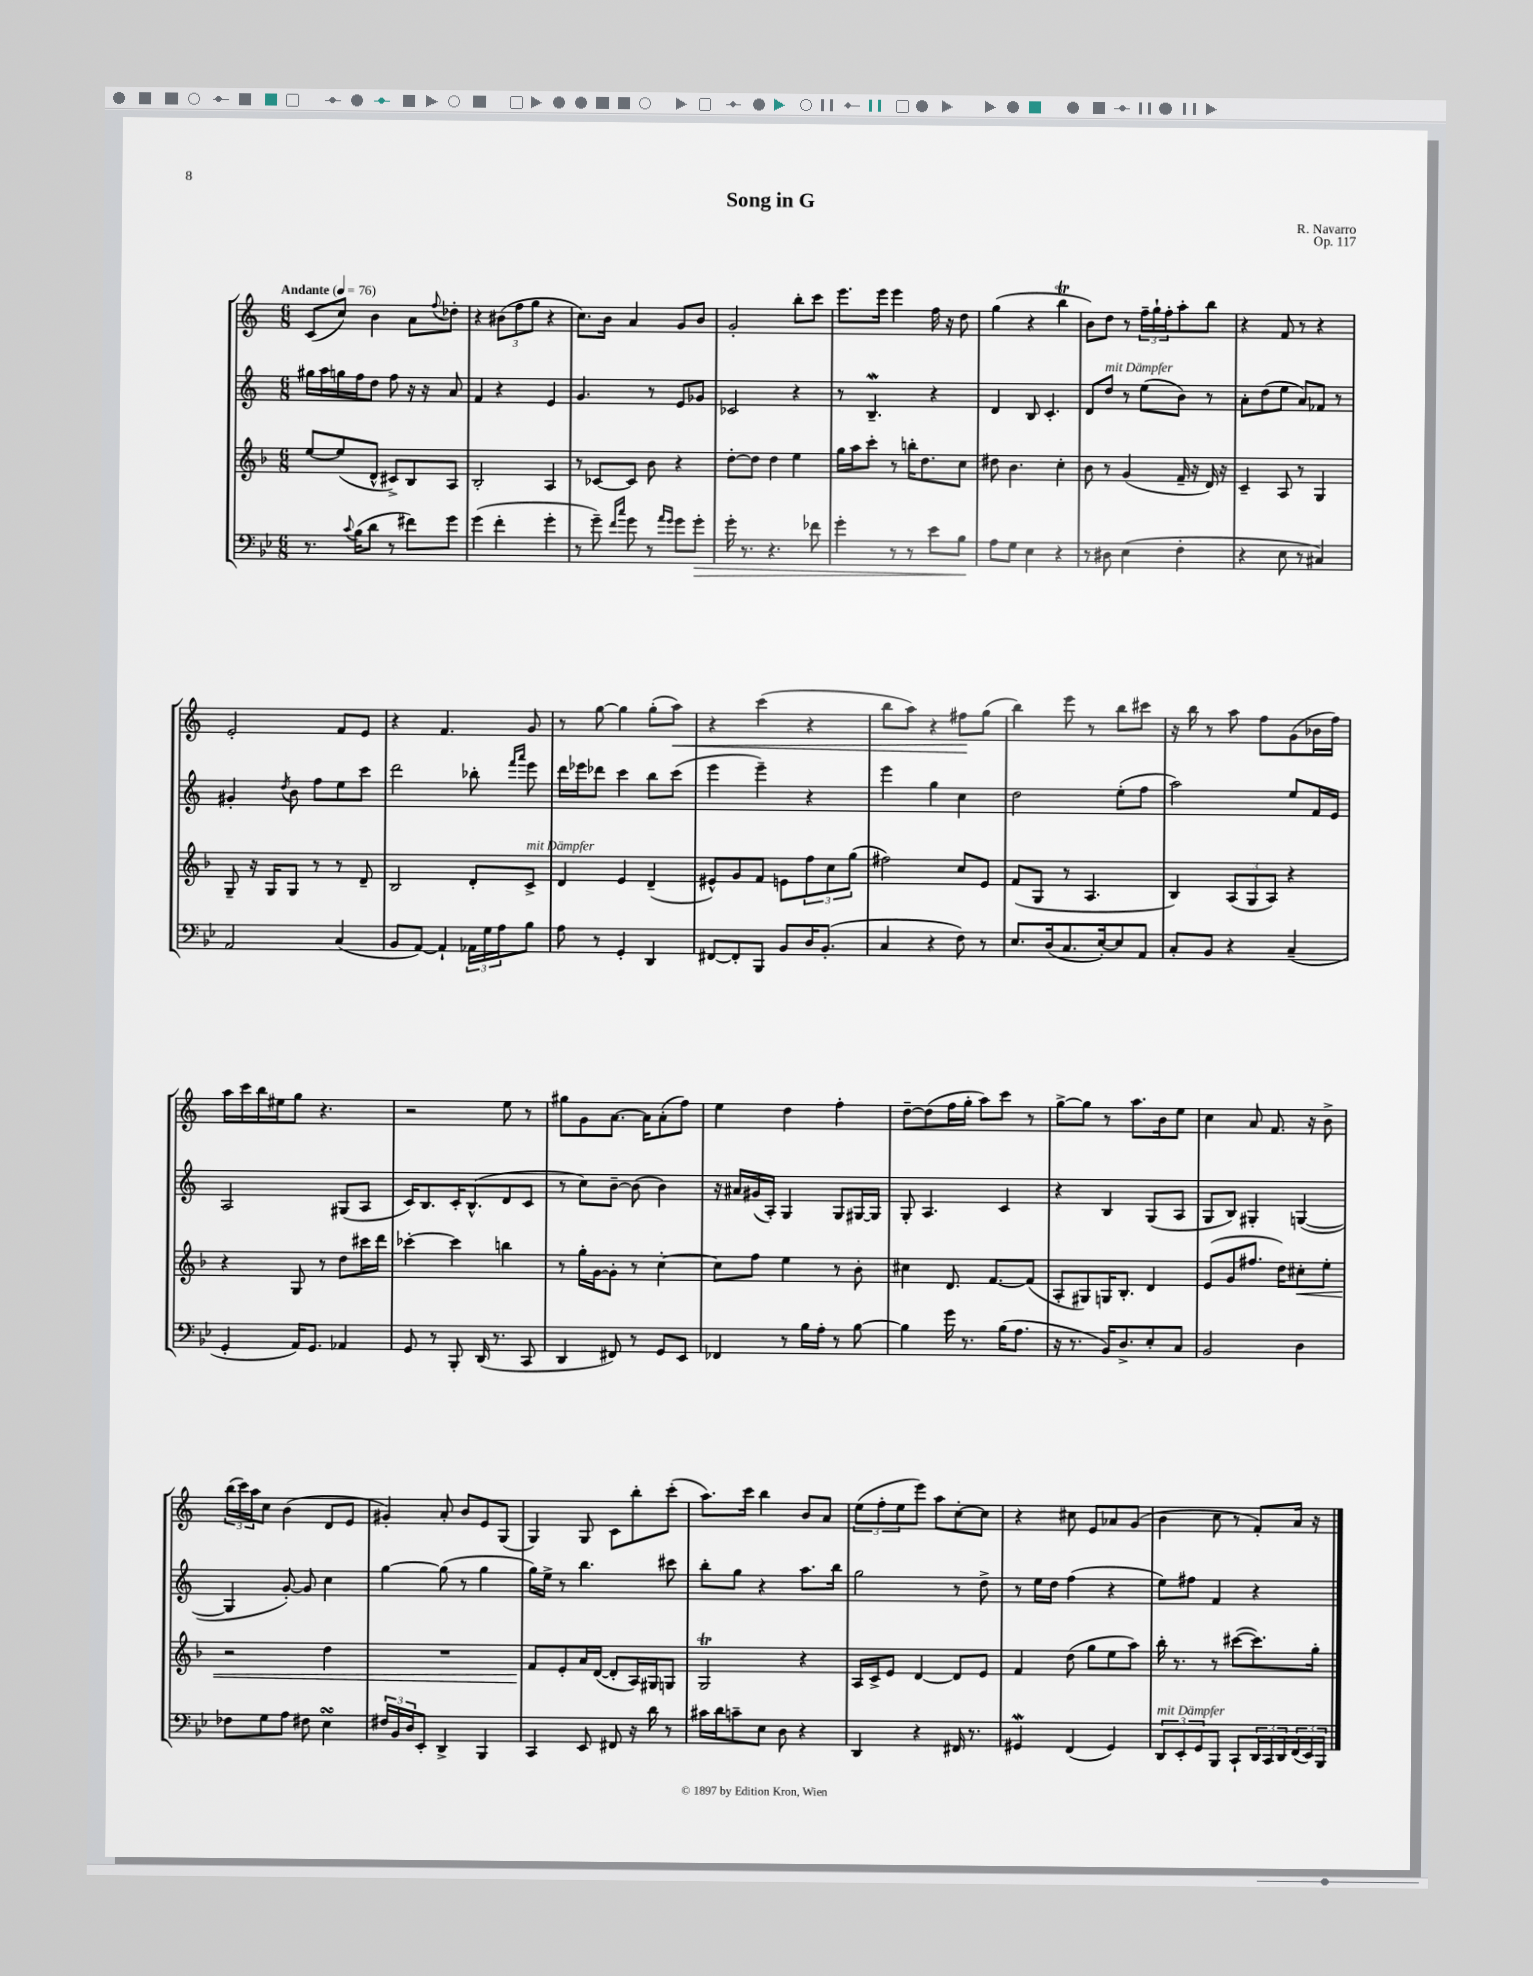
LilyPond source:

\header { title = "Song in G" composer = "R. Navarro" opus = "Op. 117" }
<<
\new StaffGroup <<
\new Staff = "s0" {
    \clef treble \key c \major \numericTimeSignature \time 6/8 \tempo "Andante" 4 = 76
    c'8( c''8) b'4 a'8 \appoggiatura { f''8 } des''8-. |
    r4 \tuplet 3/2 { bis'8( f''8 g''8 } r4 |
    c''8.) b'16 a'4 g'8 b'8 |
    g'2-. b''8-. c'''8 |
    e'''8. e'''16 e'''4 f''16 r16 d''8 |
    g''4( r4 b''4\trill |
    b'8) d''8 r8 \tuplet 3/2 { f''16-- g''16-! f''16-. } a''8-. b''8 |
    r4 f'8 r8 r4 |
    e'2-. f'8 e'8 |
    r4 f'4. g'8 |
    r8 g''8~ g''4 g''8-.( a''8\<) |
    r4 c'''4( r4 |
    b''8 a''8) r4 fis''8\! g''8( |
    b''4) e'''8 r8 b''8 cis'''8 |
    r16 b''16 r8 a''8 f''8 g'8( bes'16 f''16) |
    a''16 c'''16 b''16 eis''16 g''8 r4. |
    r2 e''8 r8 |
    gis''8 g'8 a'8.~ a'16 a'8-.( f''8) |
    e''4 d''4 f''4-. |
    d''8~-- d''8( f''16 g''16-. a''8) c'''8 r8 |
    g''8~-> g''8 r8 a''8. b'16 e''8 |
    c''4 a'8 f'8. r16 b'8-> |
    \tuplet 3/2 { b''16( c'''16) a''16 } c''8 b'4( d'8 e'8 |
    gis'4-.) a'8-. b'8 e'8 g8( |
    g4) g8 c'8 b''8-. c'''8-.( |
    a''8.) c'''16 b''4 b'8 a'8 |
    \tuplet 3/2 { e''8( f''8-. e''8 } e'''8) a''8 c''8~-. c''8 |
    r4 cis''8 e'8 aes'8 g'8( |
    b'4 c''8 r8 f'8-.) a'16 r16 \bar "|." |
}
\new Staff = "s1" {
    \clef treble \key c \major \numericTimeSignature \time 6/8
    gis''16 a''16 g''16 f''16 d''8 f''8 r16 r16 a'8 |
    f'4 r4 e'4 |
    g'4. r8 e'8 ges'8 |
    ces'2 r4 |
    r8 b4.--\mordent r4 |
    d'4 b8 c'4.-. |
    d'8 d''8^\markup { \italic "mit Dämpfer" } r8 e''8( b'8) r8 |
    a'8-. d''8( e''8 a'8) fes'8 r8 |
    gis'4-. \acciaccatura { d''8 } b'8 f''8 e''8 c'''8 |
    d'''2 bes''8-. \grace { f'''16 a'''16 } e'''8 |
    d'''16 ees'''16 des'''8 c'''4 b''8 c'''8( |
    e'''4 e'''4--) r4 |
    e'''4 g''4 c''4 |
    d''2 e''8-.( f''8 |
    a''2) e''8 f'16 e'16 |
    a2 gis8( a8 |
    c'16) b8. c'16-. b8.-^( d'8 c'8 |
    r8 c''8) b'8~-- b'8( b'4) |
    r16 ais'16 gis'16( a16-.) g4 g8 gis16~ gis16 |
    g8-. a4. c'4 |
    r4 b4 g8( a8 |
    g8 b8) gis4-. g4~( |
    g4 g'8~-.) g'8 c''4 |
    g''4~ g''8( r8 g''4 |
    g''16) e''16-> r8 b''4. cis'''8 |
    b''8-. g''8 r4 a''8. b''16 |
    g''2 r8 d''8-> |
    r8 e''16 d''16 f''4( r4 |
    e''8) fis''8 f'4 r4 \bar "|." |
}
\new Staff = "s2" {
    \clef treble \key f \major \numericTimeSignature \time 6/8
    e''8~ e''8( d'8-^ cis'8->) bes8 a8 |
    bes2-. a4 |
    r8 ces'8~ ces'8 bes'8 r4 |
    d''8~-. d''8 d''4 e''4 |
    g''16 a''16 c'''8-. r8 b''16-. d''8. c''8 |
    dis''8 bes'4. c''4-. |
    bes'8 r8 g'4( f'16-- r16 d'16) r16 |
    c'4-- a8 r8 g4 |
    g8-- r16 g16 g8 r8 r8 d'8-- |
    bes2 d'8-. c'8->^\markup { \italic "mit Dämpfer" } |
    d'4 e'4 d'4--( |
    eis'8-^) g'8 f'8 e'8 \tuplet 3/2 { f''8 c''8 g''8( } |
    fis''2) c''8 e'8 |
    f'8( g8 r8 a4. |
    bes4) \tuplet 3/2 { a8( g8 a8) } r4 |
    r4 g8 r8 d''8 cis'''16 d'''16 |
    ces'''4~-. ces'''4 b''4 |
    r8 g''16-. g'16~ g'8-. r8 c''4~-. |
    c''8 f''8 e''4 r8 bes'8-. |
    cis''4 d'8. f'8.~ f'8( |
    a8-. gis8) g16 bes8.-. d'4 |
    e'8( g'8 fis''8. d''16) cis''8-.\< e''8-. |
    r2 d''4 |
    R2. |
    f'8\! e'8-. a'16 d'16~( d'8-. a16) gis16 g8 |
    g2\trill r4 |
    a16 c'16-> e'8 d'4~ d'8 e'8 |
    f'4 d''8( g''8 e''8 a''8) |
    bes''16-. r8. r8 cis'''8~( cis'''8.) g''16-. \bar "|." |
}
\new Staff = "s3" {
    \clef bass \key bes \major \numericTimeSignature \time 6/8
    r8. \appoggiatura { c'8 } bes16( d'8 r8 fis'8) g'8 |
    g'4( f'4-. g'4-. |
    r8 g'8--) \grace { f'16 c''16 } g'8 r8 \grace { a'16 g'16 } g'8 g'8-.\> |
    g'16-. r8. r4. fes'8 |
    g'4-. r8 r8 ees'8 bes8\! |
    a8 g8 ees4 r4 |
    r8 dis8 ees4( f4-. |
    r4 ees8 r8 cis4) |
    a,2 c4( |
    bes,8 a,8~) a,4-! \tuplet 3/2 { aes,16 g16 a16 } bes8 |
    a8 r8 g,4-. d,4 |
    fis,8~ fis,8-. bes,,8 bes,8 d16 bes,8.-.( |
    c4 r4 f8) r8 |
    ees8. d16( c8. ees16~-.) ees8 a,8 |
    c8-. bes,8 r4 c4--( |
    g,4-. a,16) g,8. aes,4 |
    g,8 r8 bes,,8-. d,16( r8. c,8 |
    d,4 fis,8) r8 g,8 ees,8 |
    fes,4 r8 bes16 a16-. r8 bes8~ |
    bes4 g'16 r8. bes16( a8. |
    r16 r8. bes,16) d8.-> ees8-. c8 |
    bes,2 d4 |
    fes8 g8 a8 fis8 ees4\turn |
    \tuplet 3/2 { fis16 bes,16 d16 } ees,8-. d,4-> bes,,4 |
    c,4 ees,8 fis,8 r16 d'16 r8 |
    cis'16 d'16 c'8-- ees8 d8 r4 |
    d,4 r4 fis,16 r8. |
    gis,4\mordent f,4( gis,4) |
    \tuplet 3/2 { d,8^\markup { \italic "mit Dämpfer" } ees,8-. g,8 } bes,,8 c,8-! \tuplet 3/2 { d,16 c,16 d,16 } \tuplet 3/2 { f,16( ees,16) bes,,16 } \bar "|." |
}
>>
>>
\layout { \context { \Score \remove "Bar_number_engraver" } }
